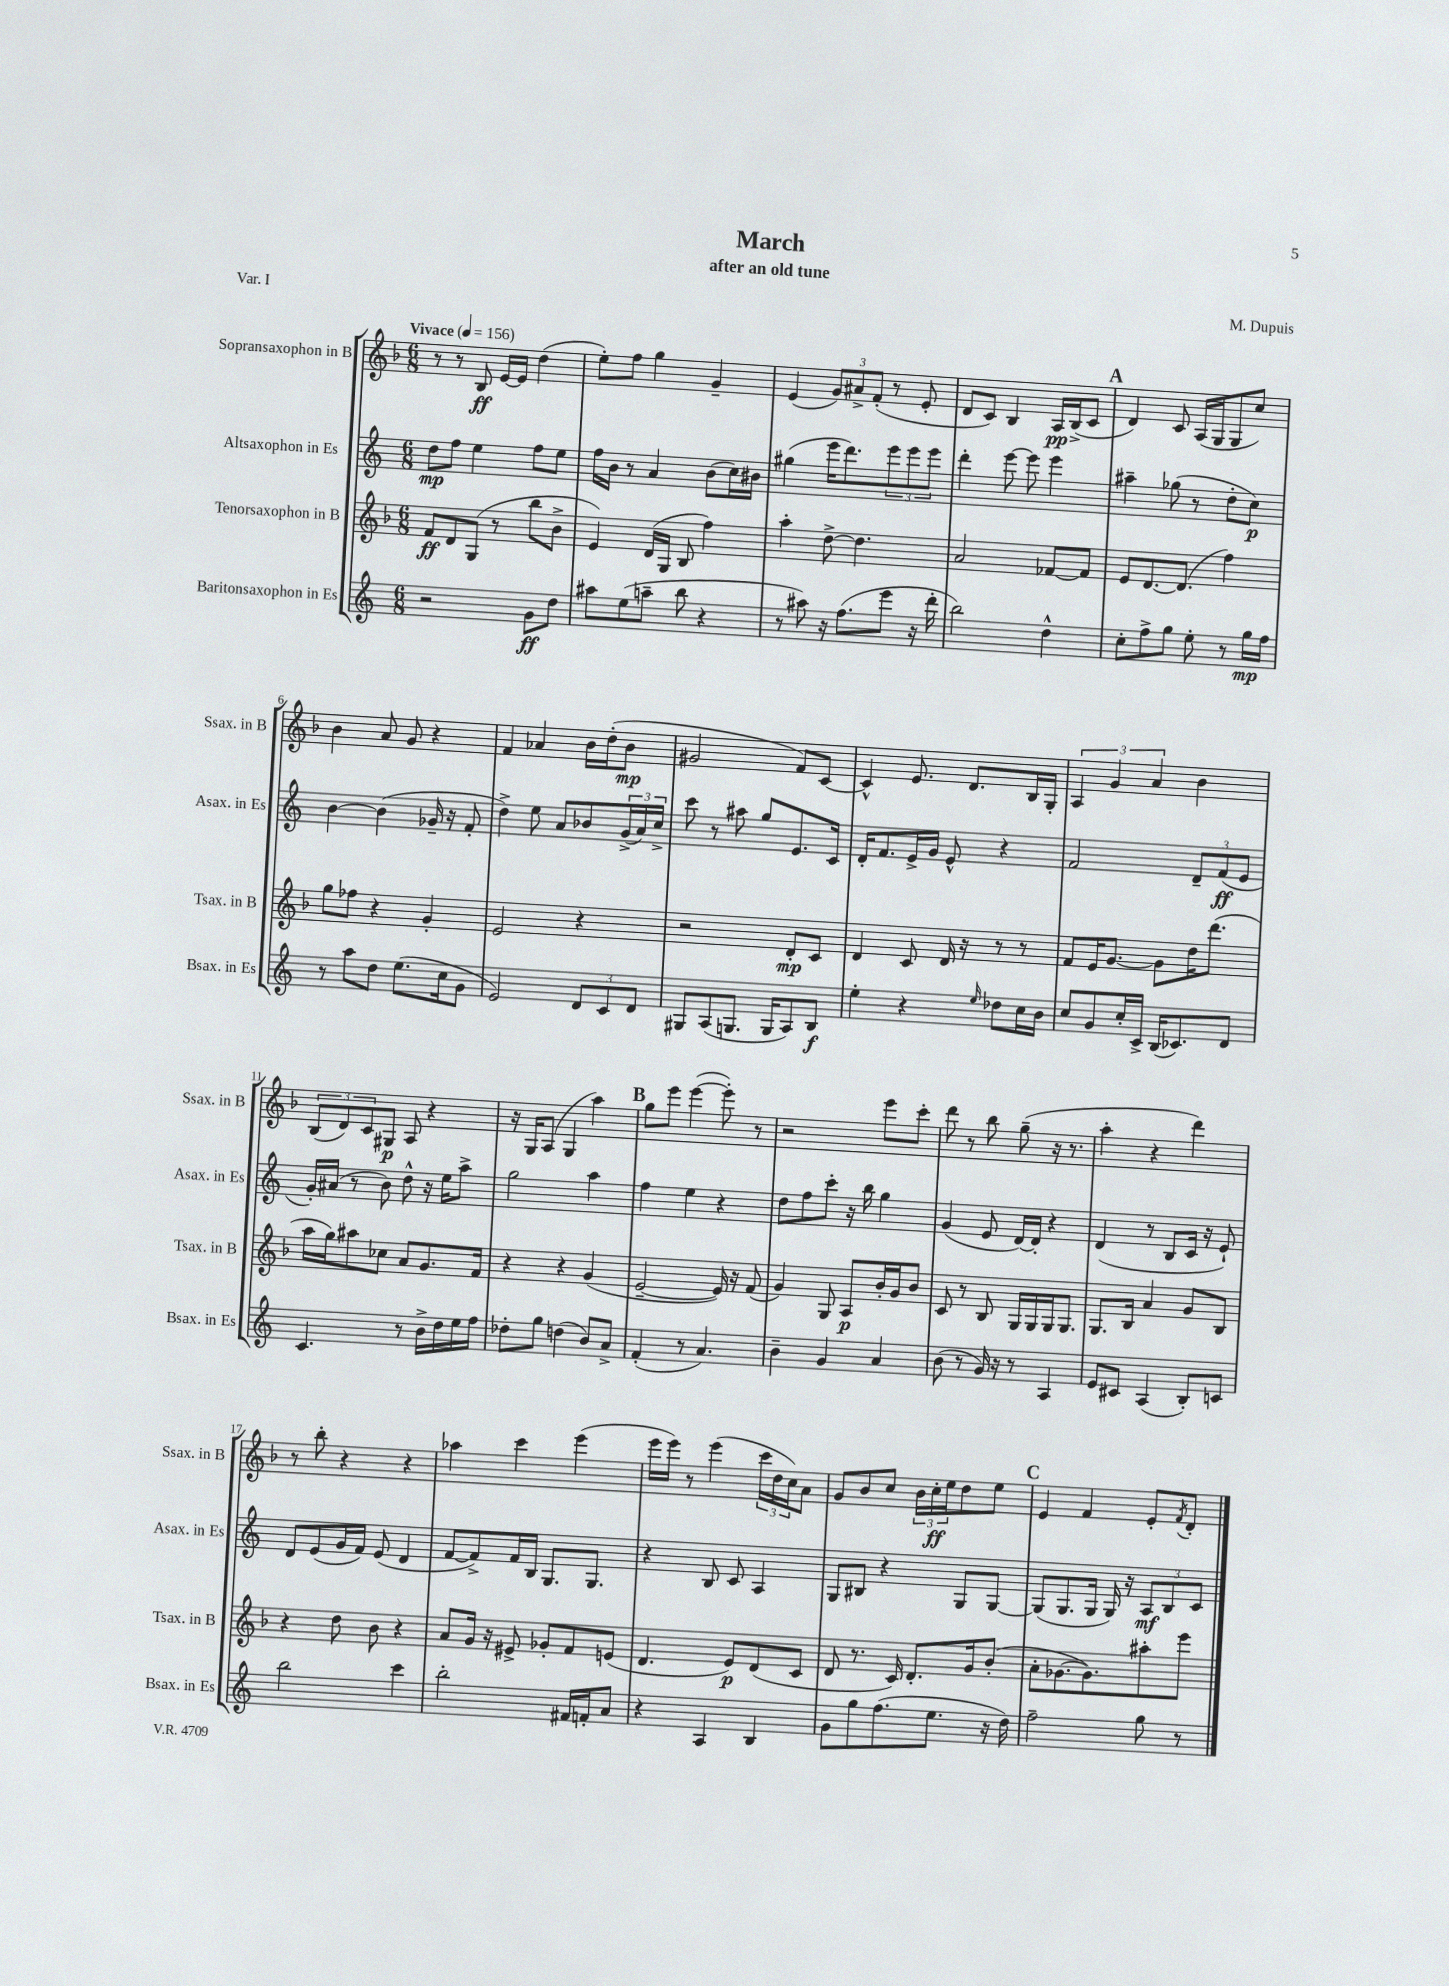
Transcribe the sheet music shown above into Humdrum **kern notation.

**kern	**dynam	**kern	**dynam	**kern	**dynam	**kern	**dynam
*part4	*part4	*part3	*part3	*part2	*part2	*part1	*part1
*staff4	*staff4	*staff3	*staff3	*staff2	*staff2	*staff1	*staff1
*I"Baritonsaxophon in Es	*	*I"Tenorsaxophon in B	*	*I"Altsaxophon in Es	*	*I"Sopransaxophon in B	*
*I'Bsax. in Es	*	*I'Tsax. in B	*	*I'Asax. in Es	*	*I'Ssax. in B	*
*clefG2	*	*clefG2	*	*clefG2	*	*clefG2	*
*k[]	*	*k[b-]	*	*k[]	*	*k[b-]	*
*M6/8	*	*M6/8	*	*M6/8	*	*M6/8	*
*MM156	*	*MM156	*	*MM156	*	*MM156	*
=1	=1	=1	=1	=1	=1	=1	=1
!	!	!	!	!	!	!LO:TX:a:B:t=Vivace	!
2r	.	8f/L	ff	8dd\L	mp	8r	.
.	.	8d/	.	8ff\J	.	8r	.
.	.	(8G/J	.	4ee\	.	8B-/	ff
.	.	8r	.	.	.	[16e/LL	.
.	.	.	.	.	.	16e/JJ]	.
8g\L	ff	8bb-\L	.	8ff\L	.	(4dd\	.
8dd\J	.	8b-^\J	.	8ee\J	.	.	.
=2	=2	=2	=2	=2	=2	=2	=2
8aa#X\L	.	4e/)	.	16ff\LL	.	8ee'\L)	.
.	.	.	.	16b\JJ	.	.	.
(8ee\	.	.	.	8r	.	8ff\J	.
8aan~\J	.	(16d/LL	.	4a/	.	4gg\	.
.	.	16G/JJ	.	.	.	.	.
8bb\	.	8B-/	.	.	.	.	.
4r	.	4ff\)	.	(8b\L	.	4g~/	.
.	.	.	.	16cc\L)	.	.	.
.	.	.	.	16b#X\JJ	.	.	.
=3	=3	=3	=3	=3	=3	=3	=3
8r	.	4aa'\	.	(4gg#X\	.	(4e/	.
8aa#X\)	.	.	.	.	.	.	.
16r	.	[8dd^\	.	16eee\KL	.	12g/L)	.
(8.ff\L	.	.	.	8.ddd\)	.	.	.
.	.	.	.	.	.	12a#X^/	.
.	.	4.dd\]	.	.	.	.	.
.	.	.	.	.	.	(12f'/J	.
8eee\J	.	.	.	12eee\	.	8r	.
.	.	.	.	12eee\	.	.	.
16r	.	.	.	.	.	8e'/	.
.	.	.	.	12eee\J	.	.	.
16ddd'\	.	.	.	.	.	.	.
=4	=4	=4	=4	=4	=4	=4	=4
2bb\)	.	2a/	.	4ddd'\	.	8d/L	.
.	.	.	.	.	.	8c/J)	.
.	.	.	.	[8eee\	.	4B-/	.
.	.	.	.	8eee\]	.	.	.
4dd^^\	.	[8f-X/L	.	4eee\	.	16A/LL	pp
.	.	.	.	.	.	(16B-^/J	.
.	.	8f-/J]	.	.	.	8c/J	.
!!LO:REH:place=s1:t=A
=5	=5	=5	=5	=5	=5	=5	=5
8cc'\L	.	8e/L	.	4aa#X~\	.	4d/)	.
8ff^\	.	[8.d/	.	.	.	.	.
8gg\J	.	.	.	(8gg-X\	.	8c/	.
.	.	(8.d/J]	.	.	.	.	.
8ee'\	.	.	.	8r	.	(16A/LL	.
.	.	.	.	.	.	16G/J	.
8r	.	4ff\)	.	8dd'\L	.	8G/	.
16gg\LL	mp	.	.	8cc\J)	p	8cc/J)	.
16ff\JJ	.	.	.	.	.	.	.
!!LO:LB:g=z
=6	=6	=6	=6	=6	=6	=6	=6
8r	.	8gg\L	.	[4b\	.	4b-\	.
8aa\L	.	8ff-X\J	.	.	.	.	.
8dd\J	.	4r	.	(4b\]	.	8a/	.
(8.ee\L	.	.	.	.	.	8g/	.
.	.	4g'/	.	16g-X~/	.	4r	.
16cc\k	.	.	.	16r	.	.	.
8g\J	.	.	.	8f'/	.	.	.
=7	=7	=7	=7	=7	=7	=7	=7
2e/)	.	2e/	.	4dd^\)	.	4f/	.
.	.	.	.	8ee\	.	4a-X/	.
.	.	.	.	8a/L	.	.	.
12d/L	.	4r	.	8b-X/	.	16b-\LL	.
.	.	.	.	.	.	(16dd'\J	.
12c/	.	.	.	.	.	.	.
.	.	.	.	(24g^/L	.	8b-\J	mp
12d/J	.	.	.	24a/)	.	.	.
.	.	.	.	24cc^/JJ	.	.	.
=8	=8	=8	=8	=8	=8	=8	=8
8G#X/L	.	2r	.	8ccc\	.	2g#X/	.
(8A/	.	.	.	8r	.	.	.
8.Gn/J	.	.	.	8aa#X\	.	.	.
.	.	.	.	8gg/L	.	.	.
16G/KL	.	.	.	.	.	.	.
8A/)	.	8d'/L	mp	8.e/	.	8f/L)	.
8B/J	f	8c/J	.	.	.	[8c/J	.
.	.	.	.	16c/Jk	.	.	.
=9	=9	=9	=9	=9	=9	=9	=9
4ee'\	.	4d/	.	16d'/KL	.	4c^^/]	.
.	.	.	.	8.f/	.	.	.
4r	.	8c/	.	16e^/L	.	8.e/	.
.	.	.	.	16g/JJ	.	.	.
.	.	16d/	.	8e^^/	.	.	.
.	.	16r	.	.	.	8.d/L	.
16qqee/	.	.	.	.	.	.	.
8dd-X\L	.	8r	.	4r	.	.	.
16cc\L	.	8r	.	.	.	16B-/L	.
16b\JJ	.	.	.	.	.	16G'/JJ	.
=10	=10	=10	=10	=10	=10	=10	=10
8cc/L	.	8f/L	.	2f/	.	6A/	.
8g/	.	16e/K	.	.	.	.	.
.	.	.	.	.	.	6g/	.
.	.	[8.g/J	.	.	.	.	.
16cc'/L	.	.	.	.	.	.	.
16c^/JJ	.	.	.	.	.	.	.
.	.	.	.	.	.	6a/	.
(16B/KL	.	8g\L]	.	.	.	.	.
8.c-X/)	.	.	.	.	.	.	.
.	.	16dd\K	.	12d~/L	.	4b-\	.
.	.	(8.ddd\J	.	.	.	.	.
.	.	.	.	(12f/	ff	.	.
8d/J	.	.	.	.	.	.	.
.	.	.	.	12e/J	.	.	.
!!LO:LB:g=z
=11	=11	=11	=11	=11	=11	=11	=11
4.c/	.	16aa\LL	.	16g'/LL)	.	(12B-/L	.
.	.	16gg\J)	.	(16a#X/JJ	.	.	.
.	.	.	.	.	.	12d/)	.
.	.	8aa#X\	.	8r	.	.	.
.	.	.	.	.	.	12c/	.
.	.	8cc-X\J	.	8b\)	.	8G#X/J	p
8r	.	8a/L	.	8dd^^\	.	8A/	.
16b^\LL	.	8.g/	.	16r	.	4r	.
16dd\	.	.	.	16ee\KL	.	.	.
16ee\	.	.	.	8aa^\J	.	.	.
16ff\JJ	.	16f/Jk	.	.	.	.	.
=12	=12	=12	=12	=12	=12	=12	=12
8dd-X'\L	.	4r	.	2gg\	.	16r	.
.	.	.	.	.	.	16G/KL	.
8gg\J	.	.	.	.	.	(8A/J	.
(4ddn\	.	4r	.	.	.	4G/	.
8b/L)	.	(4g/	.	4aa\	.	4aa\)	.
8a^/J	.	.	.	.	.	.	.
!!LO:REH:place=s1:t=B
=13	=13	=13	=13	=13	=13	=13	=13
(4f'/	.	[2e~/	.	4ff\	.	8gg\L	.
.	.	.	.	.	.	8eee\J	.
8r	.	.	.	4ee\	.	([4eee\	.
4.a/)	.	.	.	.	.	.	.
.	.	16e/])	.	4r	.	8eee'\])	.
.	.	16r	.	.	.	.	.
.	.	(8f/	.	.	.	8r	.
=14	=14	=14	=14	=14	=14	=14	=14
4b~\	.	4g/)	.	8dd\L	.	2r	.
.	.	.	.	8ff\	.	.	.
4g/	.	8G/	.	8ccc'\J	.	.	.
.	.	8A/L	p	16r	.	.	.
.	.	.	.	16bb\	.	.	.
4a/	.	16b-'/L	.	4gg\	.	8eee\L	.
.	.	16g/J	.	.	.	.	.
.	.	8b-/J	.	.	.	8ccc'\J	.
=15	=15	=15	=15	=15	=15	=15	=15
(8b\	.	8c/	.	(4g/	.	8ddd\	.
8r	.	8r	.	.	.	8r	.
16g/)	.	8B-/	.	8e/	.	8bb-\	.
16r	.	.	.	.	.	.	.
8r	.	16G/LL	.	[16d/LL)	.	(8gg~\	.
.	.	16G/	.	16d'/JJ]	.	.	.
4A/	.	16G/J	.	4r	.	16r	.
.	.	8.G/J	.	.	.	8.r	.
=16	=16	=16	=16	=16	=16	=16	=16
8e/L	.	8.G/L	.	(4d/	.	4aa'\	.
8c#X/J	.	.	.	.	.	.	.
.	.	16B-/Jk	.	.	.	.	.
(4A/	.	4a/	.	8r	.	4r	.
.	.	.	.	8B/L	.	.	.
8B'/L)	.	8g/L	.	16c/Jk	.	4ddd\)	.
.	.	.	.	16r	.	.	.
8cn/J	.	8B-/J	.	8e`/)	.	.	.
!!LO:LB:g=z
=17	=17	=17	=17	=17	=17	=17	=17
2bb\	.	4r	.	8d/L	.	8r	.
.	.	.	.	(8e/	.	8bb-'\	.
.	.	8dd\	.	16g/L	.	4r	.
.	.	.	.	16f/JJ)	.	.	.
.	.	8b-\	.	(8e/	.	.	.
4ccc\	.	4r	.	4d/	.	4r	.
=18	=18	=18	=18	=18	=18	=18	=18
2bb'\	.	8a/L	.	[8f/L	.	4aa-X\	.
.	.	16g/Jk	.	8f^/])	.	.	.
.	.	16r	.	.	.	.	.
.	.	8e#X^/	.	16f/L	.	4ccc\	.
.	.	.	.	16B/JJ	.	.	.
.	.	8g-X'/L	.	8.G/L	.	.	.
16f#X/LL	.	8f/	.	.	.	(4eee\	.
16fn'/J	.	.	.	8.G/J	.	.	.
8a/J	.	(8en/J	.	.	.	.	.
=19	=19	=19	=19	=19	=19	=19	=19
4r	.	4.d/	.	4r	.	16eee\LL	.
.	.	.	.	.	.	16eee\JJ)	.
.	.	.	.	.	.	8r	.
4A/	.	.	.	8B/	.	(4eee\	.
.	.	8e/L)	p	8c/	.	.	.
4B/	.	(8d/	.	4A/	.	24ccc\LL	.
.	.	.	.	.	.	24dd\	.
.	.	.	.	.	.	24cc\J)	.
.	.	8c/J	.	.	.	8a\J	.
=20	=20	=20	=20	=20	=20	=20	=20
8g\L	.	8d/	.	8G/L	.	8g/L	.
8gg\	.	8.r	.	8B#X/J	.	8b-/	.
(8.ff\	.	.	.	4r	.	8cc/J	.
.	.	16c/)	.	.	.	.	.
.	.	8.d'/L	.	.	.	24b-\LL	.
.	.	.	.	.	.	24cc'\	ff
8.ee\J	.	.	.	.	.	.	.
.	.	.	.	.	.	24ee\J	.
.	.	.	.	8G/L	.	8dd\	.
.	.	16g/k	.	.	.	.	.
16r	.	(8b-'/J	.	[8G/J	.	8ee\J	.
16dd\)	.	.	.	.	.	.	.
!!LO:REH:place=s1:t=C
=21	=21	=21	=21	=21	=21	=21	=21
2ff~\	.	8a'\L	.	(8G/L]	.	4e/	.
.	.	[8.g-X\	.	8.G/	.	.	.
.	.	.	.	.	.	4f/	.
.	.	8.g-\])	.	16G/Jk	.	.	.
.	.	.	.	16G/)	.	.	.
.	.	.	.	16r	.	.	.
8gg\	.	8aa#X'\	.	12A/L	mf	8e'/L	.
.	.	.	.	12B/	.	.	.
.	.	.	.	.	.	8qf/	.
8r	.	8eee\J	.	.	.	8d'/J	.
.	.	.	.	12c/J	.	.	.
==	==	==	==	==	==	==	==
*-	*-	*-	*-	*-	*-	*-	*-
